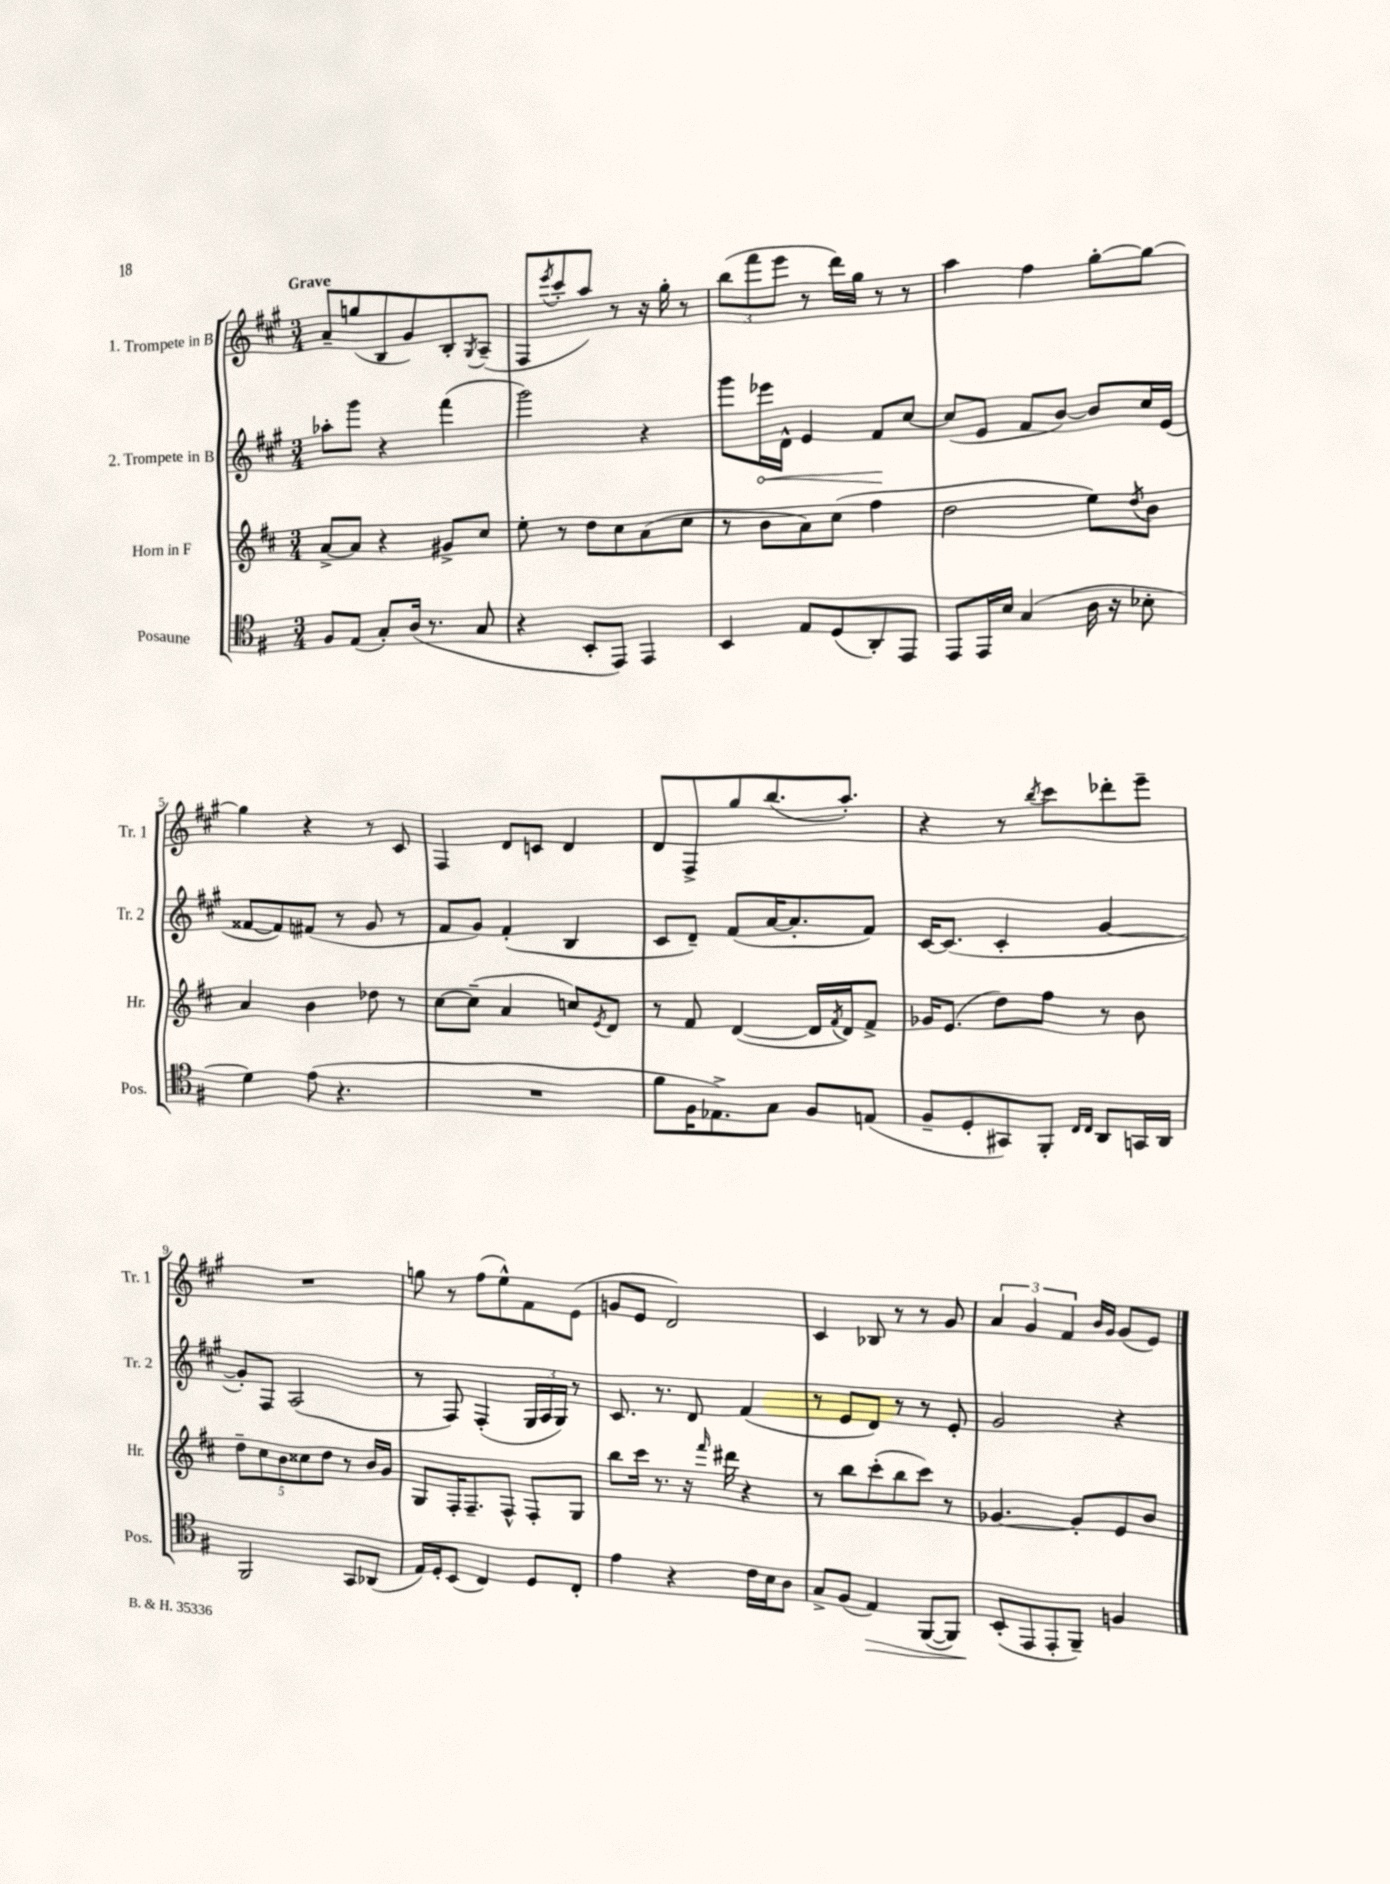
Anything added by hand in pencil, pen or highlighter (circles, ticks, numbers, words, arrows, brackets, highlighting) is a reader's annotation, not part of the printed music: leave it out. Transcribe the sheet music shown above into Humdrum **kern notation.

**kern	**kern	**kern	**kern
*staff4	*staff3	*staff2	*staff1
*clefC4	*clefG2	*clefG2	*clefG2
*k[f#]	*k[f#c#]	*k[f#c#g#]	*k[f#c#g#]
*M3/4	*M3/4	*M3/4	*M3/4
8F#	[8a^	8aa-'	8a~
(8E	8a]	8ggg#	(8gg
8G')	4r	4r	8B
(16A	.	.	8g#)
8.r	.	.	.
.	8g#^	(4fff#	8B'
.	.	.	8qG#
8G	8cc#	.	(8A~
=	=	=	=
4r	8ee'	2ggg#)	8F#
.	.	.	8qeee
.	8r	.	8ccc#'
8BB'	8dd	.	8aa)
8EE)	8cc#	.	8r
4EE	(8a	4r	16r
.	.	.	16gg#'
.	8cc#	.	8r
=	=	=	=
4BB	8r	8ggg#	(12bb
.	.	.	12fff#
.	8b	16eee-	.
.	.	.	12eee
.	.	16d^^	.
8E	8a)	4e	8r
(8D	(8cc#	.	16ddd)
.	.	.	16gg#
8AA')	4ff#	8f#	8r
8EE	.	[8cc#	8r
=	=	=	=
8EE	2dd	(8cc#]	4aa
16EE	.	8e	.
16B	.	.	.
(4G	.	8f#	4ff#
.	.	[8b)	.
16A	8ee)	8b]	[8gg#'
16r	.	.	.
.	8qdd	.	.
8B-'	8b	16cc#	8gg#_
.	.	(16e	.
=	=	=	=
4d)	4a	[8f##	4gg#]
.	.	8f##])	.
(8e	4b	(8f#	4r
4.r	.	8r	.
.	8dd-	8g#	8r
.	8r	8r	8c#
=	=	=	=
2.r	[8cc#	8f#	4F#
.	(8cc#~]	8g#)	.
.	4a	(4f#'	8d
.	.	.	8c
.	8cc)	4B	4d
.	8qe	.	.
.	8d	.	.
=	=	=	=
8f#	8r	8c#	8d
16F#	8f#	8d~)	8F#^
8.E-^)	.	.	.
.	([4d	(8f#	8gg#
8G	.	[16a	(8.bb
.	.	8.a']	.
8F#	16d]	.	.
.	8qf#	.	.
.	16d)	.	8.aa')
(8E	8f#^	8f#)	.
=	=	=	=
8F#~	16g-	[16c#	4r
.	(8.e	(8.c#]	.
8D'	.	.	.
8GG#)	8dd)	4c#'	8r
.	.	.	8qbb
8FF#'	8ff#	.	8ccc#
16qqC	.	.	.
16qqC	.	.	.
8AA	8r	[4g#	8ddd-'
16GG	8b	.	8eee~
16AA	.	.	.
=	=	=	=
2FF#	10dd~	8g#'])	2.r
.	10cc#	.	.
.	.	8F#	.
.	10b	.	.
.	.	(2A	.
.	10cc##	.	.
.	10dd	.	.
8GG	8r	.	.
(8AA-	16b	.	.
.	16g	.	.
=	=	=	=
16E)	8G	8r	8gg
16D'	.	.	.
(8BB	16F#'	8F#)	8r
.	8.F#~	.	.
4C)	.	(4F#'	(8ff#
.	8F#^^	.	8ee^^)
8D	8F#'	24G#	8f#
.	.	24A	.
.	.	24G#)	.
8C'	8G	8r	(8e
=	=	=	=
4e	8bb	8.c#	8g
.	16ccc#	.	8e
.	8.r	8.r	.
4r	.	.	2d)
.	16r	8d	.
.	16qqfff#	.	.
.	16ddd#	.	.
16c	4r	(4f#	.
16B	.	.	.
8A	.	.	.
=	=	=	=
8G^	8r	8r	4c#
(8F#	8bb	8e	.
4E)	(8ccc#'	8d)	8B-
.	8bb	8r	8r
([8FF#	8ccc#)	8r	8r
8FF#])	8r	8e'	8g#
=	=	=	=
(8BB'	[4.g-	2g#	6a
8EE	.	.	.
.	.	.	6g#
8EE'	.	.	.
.	.	.	6f#
8FF#~)	8g-']	.	.
.	.	.	16qqb
.	.	.	16qqg#
4F	8e	4r	(8g#
.	8b	.	8e)
==	==	==	==
*-	*-	*-	*-
